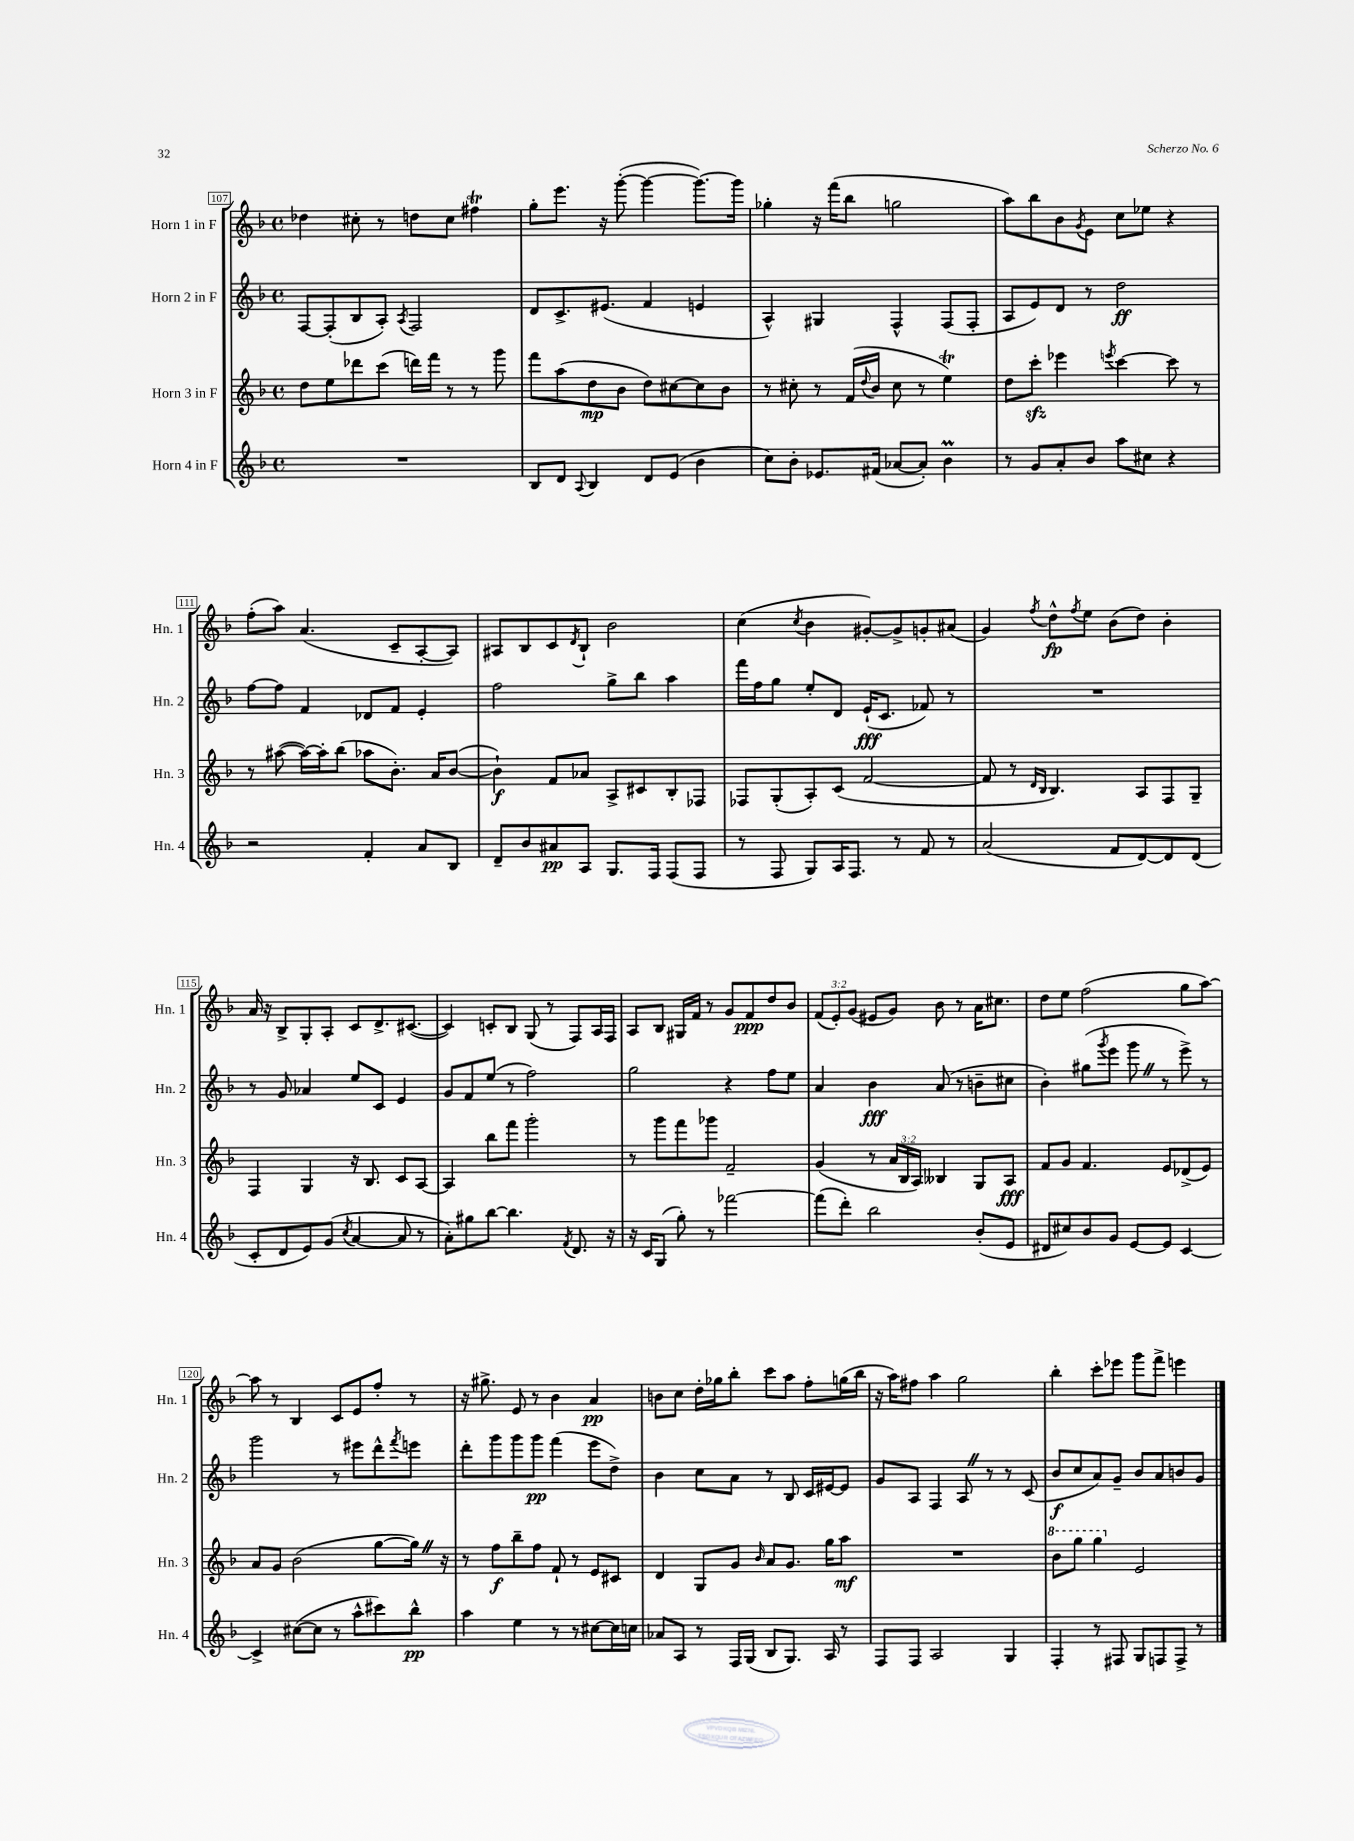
<<
\new StaffGroup <<
\new Staff = "s0" \with { instrumentName = "Horn 1 in F" shortInstrumentName = "Hn. 1" } {
    \clef treble \key f \major \defaultTimeSignature \time 4/4 \override Staff.TupletNumber.text = #tuplet-number::calc-fraction-text
    des''4 cis''8-. r8 d''8 cis''8 fis''4\trill |
    g''8-. e'''8. r16 g'''8~-.( g'''4~ g'''8.~) g'''16 |
    ges''4-. r16 f'''16( bes''8 g''2 |
    a''8) bes''8 bes'8 \acciaccatura { g'8 } e'8 c''8 ees''8 r4 |
    f''8-.( a''8) a'4.( c'8-- a8~-. a8) |
    ais8 bes8 c'8 \acciaccatura { d'8 } bes8-! bes'2 |
    c''4( \acciaccatura { c''8 } bes'4 gis'8~-.) gis'8-> g'8-. ais'8( |
    g'4) \acciaccatura { f''8 } d''8-^\fp \acciaccatura { f''8 } e''8 bes'8( d''8) bes'4-. |
    a'16 r16 bes8-> g8-. a8-. c'8 d'8.-> cis'8.~( |
    cis'4) c'8-. bes8 g8( r8 f8) a16 f16 |
    a8 bes8 gis16 f'16 r8 g'8 f'8\ppp d''8 bes'8 |
    \tuplet 3/2 { f'8( e'8-.) g'8( } eis'8 g'8) bes'8 r8 a'16 cis''8. |
    d''8 e''8 f''2( g''8 a''8~) |
    a''8 r8 bes4 c'8 e'8 f''8-. r8 |
    r16 gis''8.-> e'8 r8 bes'4 a'4\pp |
    b'8 c''8 d''16-. ges''16 bes''8-. c'''8 a''8 f''8-. g''16( bes''16 |
    r16 a''16) fis''8 a''4 g''2 |
    bes''4-. c'''8-. ees'''8 g'''8 f'''8-> e'''4 \bar "|." |
}
\new Staff = "s1" \with { instrumentName = "Horn 2 in F" shortInstrumentName = "Hn. 2" } {
    \clef treble \key f \major \defaultTimeSignature \time 4/4
    f8~ f8-.( bes8 a8-.) \acciaccatura { a8 } f2 |
    d'8 c'8.-> eis'8.( f'4 e'4 |
    a4-^) gis4 f4-^ f8( f8-. |
    a8 e'8) d'8 r8 d''2\ff |
    f''8~ f''8 f'4 des'8 f'8 e'4-. |
    f''2 g''8-> bes''8 a''4 |
    f'''16 f''16 g''8 e''8-. d'8 e'16-!\fff( c'8. fes'8) r8 |
    R1 |
    r8 g'8 aes'4 e''8 c'8 e'4 |
    g'8 f'8 e''8( r8 f''2) |
    g''2 r4 f''8 e''8 |
    a'4 bes'4\fff a'8( r8 b'8-- cis''8 |
    bes'4-.) gis''8( \acciaccatura { g'''8 } e'''8 g'''8 \once \override BreathingSign.text = \markup { \musicglyph "scripts.caesura.straight" } \breathe r8 e'''8->) r8 |
    g'''2 r8 eis'''8 d'''8-^ \acciaccatura { f'''8 } e'''8 |
    d'''8-. g'''8 g'''8 g'''8\pp f'''4( e'''8 d''8->) |
    bes'4 c''8 a'8 r8 bes8 c'16 eis'16~ eis'8 |
    g'8 a8 f4 a8 \once \override BreathingSign.text = \markup { \musicglyph "scripts.caesura.straight" } \breathe r8 r8 c'8( |
    bes'8\f c''8 a'8) g'8-- bes'8 a'8 b'8 g'8 \bar "|." |
}
\new Staff = "s2" \with { instrumentName = "Horn 3 in F" shortInstrumentName = "Hn. 3" } {
    \clef treble \key f \major \defaultTimeSignature \time 4/4 \override Staff.TupletNumber.text = #tuplet-number::calc-fraction-text
    d''8 e''8 des'''8 c'''8( d'''16) f'''16 r8 r8 g'''8 |
    f'''8 a''8( d''8\mp bes'8 d''8) cis''8~ cis''8 bes'8 |
    r8 cis''8-. r8 f'16( \appoggiatura { d''8 } bes'16 cis''8 r8 e''4\trill) |
    d''8 c'''8-.\sfz ees'''4 \acciaccatura { e'''8 } c'''4~ c'''8 r8 |
    r8 ais''8~( ais''16~) ais''16-. bes''8( aes''8 bes'8.-.) a'16 bes'8~( |
    bes'4-!\f) f'8 aes'8 a8-> cis'8 bes8-. fes8 |
    fes8 g8-.( a8-.) c'8( f'2~ |
    f'8 r8 \grace { d'16 bes16 } bes4.) a8 f8 g8-- |
    f4 g4 r16 bes8. c'8 a8~ |
    a4 bes''8 f'''8 g'''2-. |
    r8 g'''8 f'''8 ges'''8 f'2-- |
    g'4( r8 \tuplet 3/2 { a'16 bes16 a16) } beses4 g8 a8\fff |
    f'8 g'8 f'4. e'8 des'8->( e'8) |
    a'8 g'8 bes'2( g''8~ g''16) \once \override BreathingSign.text = \markup { \musicglyph "scripts.caesura.straight" } \breathe r16 |
    r8 f''8\f bes''8-- f''8 f'8-! r8 e'8 cis'8 |
    d'4 g8 g'8 \grace { bes'16 } a'8 g'8. g''16 a''8\mf |
    R1 |
    \ottava #1 bes''8 g'''8 g'''4 \ottava #0 e'2 \bar "|." |
}
\new Staff = "s3" \with { instrumentName = "Horn 4 in F" shortInstrumentName = "Hn. 4" } {
    \clef treble \key f \major \defaultTimeSignature \time 4/4
    R1 |
    bes8 d'8 \appoggiatura { a8 } bes4 d'8 e'8( bes'4 |
    c''8) bes'8-. ees'8. fis'16( aes'8~ aes'8-.) bes'4\prall |
    r8 g'8 a'8-. bes'8 a''8 cis''8 r4 |
    r2 f'4-. a'8 bes8 |
    d'8-- bes'8 ais'8\pp a8 g8. f16 f8( f8 |
    r8 f8 g8) a16 f8. r8 f'8 r8 |
    a'2( f'8 d'8~) d'8 d'8( |
    c'8-. d'8 e'8) g'8( \acciaccatura { c''8 } a'4~ a'8 r8 |
    a'8-.) gis''8 bes''8~ bes''4. \acciaccatura { f'8 } d'8. r16 |
    r16 c'16 g8( g''8-.) r8 fes'''2~ |
    fes'''8( d'''8-.) bes''2 bes'8-.( e'8 |
    dis'8 cis''8) bes'8 g'8 e'8~ e'8 c'4~ |
    c'4-> cis''8~( cis''8 r8 a''8-^ cis'''8) bes''8-^\pp |
    a''4 e''4 r8 r8 cis''8~ cis''16 c''16 |
    aes'8 a8 r8 f16 g16( bes8 g8.) a16 r8 |
    f8 f8 a2 g4 |
    f4-. r8 fis8 g8 f8 f8-> r8 \bar "|." |
}
>>
>>
\layout { \context { \Score currentBarNumber = #107 \override BarNumber.stencil = #(make-stencil-boxer 0.1 0.3 ly:text-interface::print) } }
